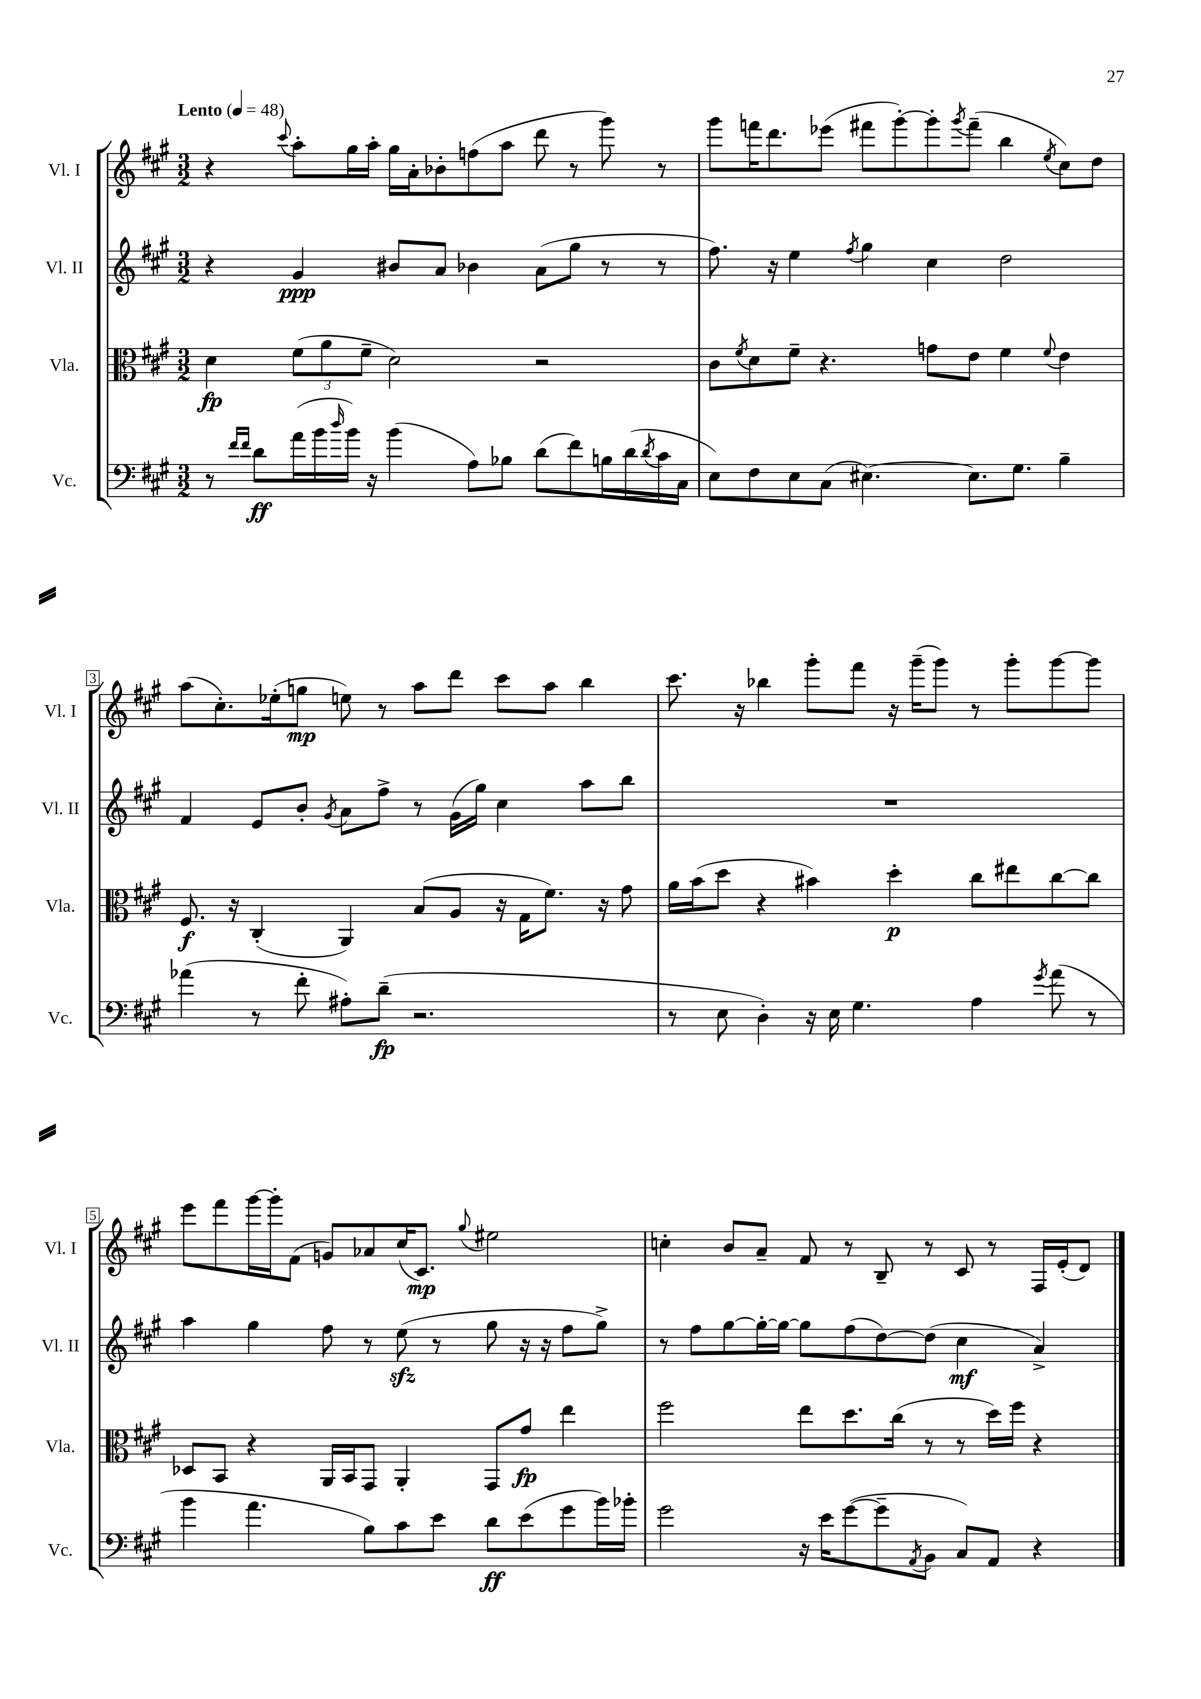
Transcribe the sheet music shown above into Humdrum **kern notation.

**kern	**kern	**kern	**kern
*staff4	*staff3	*staff2	*staff1
*clefF4	*clefC3	*clefG2	*clefG2
*k[f#c#g#]	*k[f#c#g#]	*k[f#c#g#]	*k[f#c#g#]
*M3/2	*M3/2	*M3/2	*M3/2
*MM48	*MM48	*MM48	*MM48
8r	4d	4r	4r
16qqf#	.	.	.
16qqf#	.	.	.
8d	.	.	.
.	.	.	8qqccc#
(16a	(12f#	4g#	8aa'
16b	.	.	.
.	12a	.	.
16qqdd	.	.	.
16b)	.	.	16gg#
.	12f#~	.	.
16r	.	.	16aa'
(4b	2d)	8b#	16gg#
.	.	.	16a'
.	.	8a	8b-'
8A)	.	4b-	(8ff
8B-	.	.	8aa
(8d	2r	(8a	8ddd
8f#)	.	8gg#	8r
16B	.	8r	8ggg#)
(16d	.	.	.
8qd	.	.	.
16c#	.	8r	8r
16C#	.	.	.
=	=	=	=
8E)	8c#	8.ff#)	8ggg#
.	8qf#	.	.
8F#	8d	.	16fff
.	.	16r	8.ddd
8E	8f#~	4ee	.
(8C#	4.r	.	(8eee-
.	.	8qff#	.
[4.E#)	.	4gg#	8fff#
.	.	.	[8ggg#')
.	8g	4cc#	8ggg#']
.	.	.	8qggg#
8.E#]	8e	.	(8fff#~
.	4f#	2dd	4bb
8.G#	.	.	.
.	8qqf#	.	8qee
4B~	4e	.	8cc#)
.	.	.	8dd
=	=	=	=
(4a-	8.F#	4f#	(8aa
.	.	.	8.cc#')
.	16r	.	.
8r	(4C#'	8e	.
.	.	.	(16ee-'
8f#'	.	8b'	8gg
.	.	8qg#	.
8A#')	4AA)	8a	8ee)
(8d~	.	8ff#^	8r
2.r	(8B	8r	8aa
.	8A	(16g#	8ddd
.	.	16gg#)	.
.	16r	4cc#	8ccc#
.	16G#	.	.
.	8.f#)	.	8aa
.	.	8aa	4bb
.	16r	.	.
.	8g#	8bb	.
=	=	=	=
8r	16a	1.r	8.ccc#
.	(16b	.	.
8E	8dd	.	.
.	.	.	16r
4D')	4r	.	4bb-
16r	4b#)	.	8ggg#'
16E	.	.	.
4.G#	.	.	8fff#
.	4dd'	.	16r
.	.	.	(16ggg#~
.	.	.	8ggg#)
4A	8cc#	.	8r
.	8ee#	.	8ggg#'
8qg#	.	.	.
(8a	[8cc#	.	[8ggg#
8r	8cc#]	.	8ggg#]
=	=	=	=
4b	8D-	4aa	8eee
.	8BB	.	8fff#
4.a	4r	4gg#	[16ggg#
.	.	.	16ggg#']
.	.	.	(8f#
.	16AA	8ff#	8g)
.	16BB	.	.
8B)	8GG#	8r	8a-
8c#	4AA'	(8ee	(16cc#
.	.	.	8.c#)
8e	.	8r	.
.	.	.	8qqgg#
8d	8GG#	8gg#	2ee#
(8e	8g#	16r	.
.	.	16r	.
8g#	4ee	8ff#	.
16b)	.	8gg#^)	.
16b-'	.	.	.
=	=	=	=
2g#	2ff#	8r	4cc'
.	.	8ff#	.
.	.	[8gg#	8b
.	.	16gg#'_	8a~
.	.	16gg#_	.
16r	8ee	8gg#]	8f#
16e	.	.	.
([8g#	8.dd	(8ff#	8r
8g#~]	.	[8dd)	8B~
.	(16cc#	.	.
8qAA	.	.	.
8BB	8r	(8dd]	8r
8C#)	8r	4cc#	8c#
8AA	16dd)	.	8r
.	16ff#	.	.
4r	4r	4a^)	16F#
.	.	.	(16e'
.	.	.	8d)
==	==	==	==
*-	*-	*-	*-
